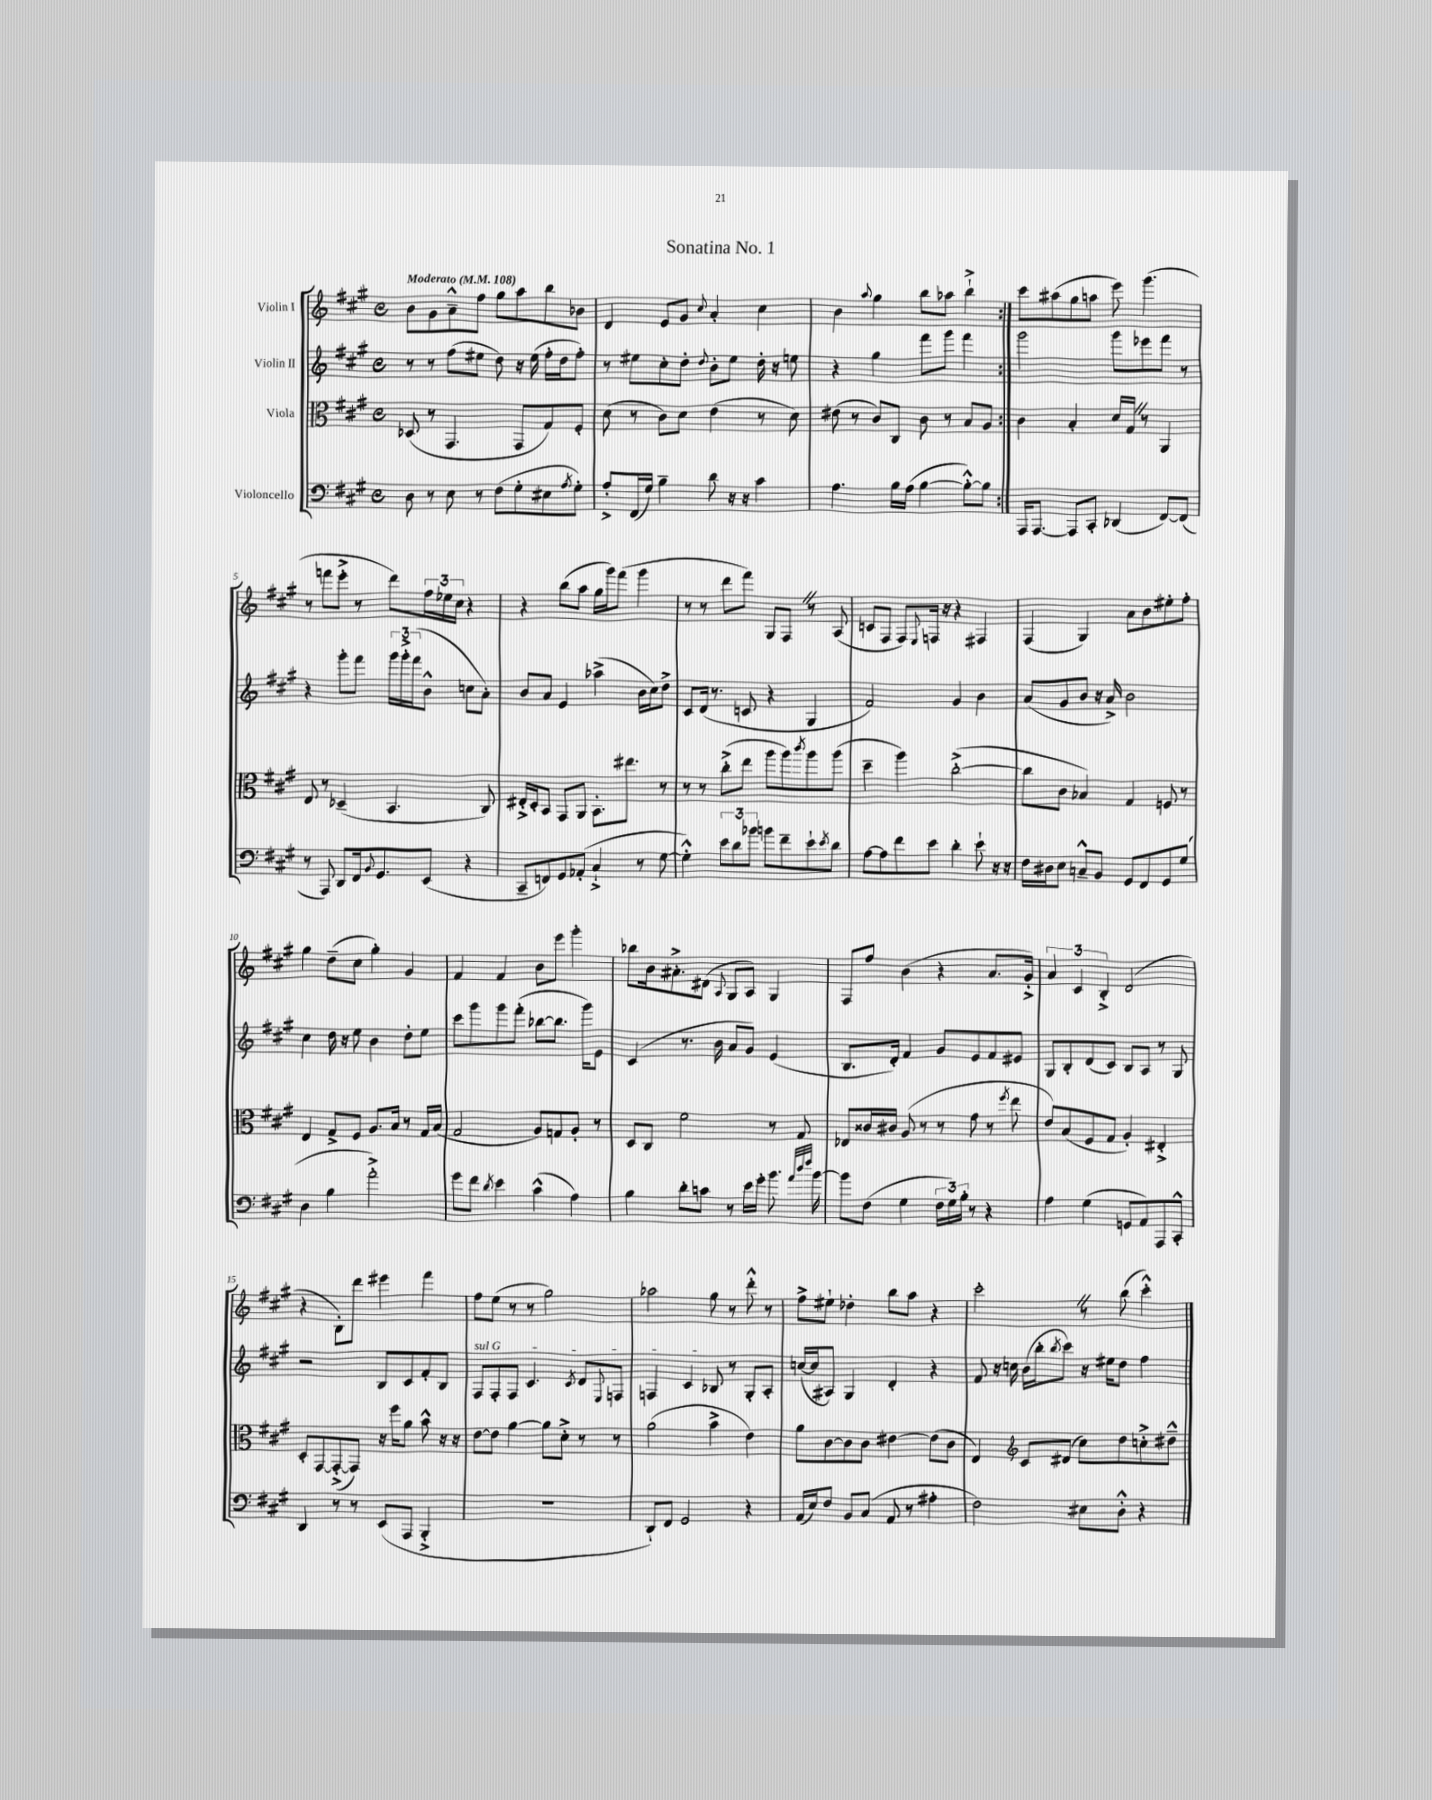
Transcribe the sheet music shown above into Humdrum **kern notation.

**kern	**kern	**kern	**kern
*staff4	*staff3	*staff2	*staff1
*clefF4	*clefC3	*clefG2	*clefG2
*k[f#c#g#]	*k[f#c#g#]	*k[f#c#g#]	*k[f#c#g#]
*M4/4	*M4/4	*M4/4	*M4/4
*met(c)	*met(c)	*met(c)	*met(c)
*MM108	*MM108	*MM108	*MM108
8D	(8D-	8r	8b
8r	8r	8r	8g#
8E	4.GG#	(8ff#	8a~^^
8r	.	8ee#	8ff#
(8F#	.	8dd)	8gg#
8G#'	8GG#	16r	8aa
.	.	(16ee#	.
8E#	8G#)	16ff#'	8bb
.	.	16dd	.
8qA	.	.	.
8G#')	8F#'	8ff#')	8b-
=	=	=	=
8A'^	(8d	8r	4d
(16FF#	8r	8ee#	.
16G#)	.	.	.
4B~	8c#)	8cc#'	8e
.	8d	8dd'	8g#
.	.	8qqdd	8qqcc#
8d	(4e	8b'	4a'
16r	.	8ee#	.
16r	.	.	.
4c#	8r	16dd'	4cc#
.	.	16r	.
.	8d)	8ee	.
=	=	=	=
4.A	(8e#	4r	4b
.	8r	.	.
.	.	.	8qqaa
.	8c#)	4gg#	4gg#
16B	8C#	.	.
(16A	.	.	.
[4B	8c#	8fff#	8bb
.	8r	8ggg#	8aa-
8B'^^_)	8B	4fff#	4bb`^
8B]	8A	.	.
=:|!	=:|!	=:|!	=:|!
16AAA	4c#	2ggg#	8ccc#
[8.AAA	.	.	.
.	.	.	(8aa#
8AAA]	4B'	.	8gg#
8CC#'	.	.	8aa
(4DD-	16d	8ggg#	8eee)
.	16G#	.	.
.	8r	8eee-	(4.ggg#
[8FF#)	4AA	8fff#	.
(8FF#]	.	8r	.
=	=	=	=
8r	8E	4r	8r
8AAA)	8r	.	8fff
8DD	(4D-~	8ggg#'	8eee'^
16FF#	.	8fff#	8r
8qqBB	.	.	.
8.GG#	.	.	.
.	4.BB	24ggg#	8ddd)
.	.	24ggg#'^	.
.	.	(24fff#	.
(8EE	.	8b^^	24ff#
.	.	.	24ee-
.	.	.	24cc#
4r	.	8cc	4r
.	8C#)	8a')	.
=	=	=	=
8CC#~	16E#'^	8b	4r
.	16D'	.	.
8FF)	8BB	8a	.
8GG#	8GG#	4e	(8bb
(8AA-'	8AA	.	8aa
4C#`^	8.BB'	(4aa-^	16gg#
.	.	.	16ggg#)
.	.	.	(8fff#
.	8.ee#	.	.
8r	.	16b	4ggg#
.	.	16cc#)	.
[8G#	8r	8dd^	.
=	=	=	=
4G#'^^])	8r	8c#	8r
.	8r	(16d	8r
.	.	8.r	.
12e	(8cc#'^	.	8ddd
12d	.	.	.
.	8ee	8c	8fff#)
12b-	.	.	.
8b	8aa	4r	8G#
8f#~	8aa)	.	8F#
.	8qccc#	.	.
8e`	8aa	4G#	8r
8qe	.	.	.
8d	(8aa	.	(8A
=	=	=	=
[8A	4dd~	2f#)	8c
8A]	.	.	8F#
8f#	4aa)	.	8F#)
.	.	.	8qqE
8e	.	.	16F
.	.	.	16r
4d'	([2cc#'^	4g#	4r
8e`	.	4b	4F#
16r	.	.	.
16r	.	.	.
=	=	=	=
16F#	8cc#]	(8a	(4F#
16D#	.	.	.
8E	8c#	8g#	.
8C~^^	4B-)	8b	4G#)
8BB	.	16r	.
.	.	16a^)	.
8GG#	4G#	2b	8a
8FF#	.	.	8b
8GG#	8F	.	8ee#'
(8G#	8r	.	8ff#'
=	=	=	=
4D	4E	4cc#	4gg#
4B	8G#^	16dd	(8dd~
.	.	16r	.
.	8F#	8ee	8cc#
2a'^)	8.A	4b	4gg#')
.	16B	.	.
.	8r	8dd'	4g#
.	16G#	8ee	.
.	(16B	.	.
=	=	=	=
8g#	2G#	8ccc#	4f#
8f#	.	8ggg#	.
8qd	.	.	.
4e	.	8ggg#	4f#
.	.	(8fff#'	.
(4c#^^	8A)	[8bb-	8b
.	8G	8.bb-]	8eee
4A)	8A'	.	4ggg#'
.	.	16ggg#)	.
.	8r	8e	.
=	=	=	=
4B	8D	(4c#	8bb-
.	8C#	.	16b
.	.	.	8.a#'^
8d'	2f#	8.r	.
8c	.	.	(8d#
.	.	16b	.
.	.	.	8qqA
8r	.	8a	8G#
16e	.	8g#)	8A)
16g#'	.	.	.
8.b	8r	(4e	4G#
.	8G#	.	.
32qqa	.	.	.
32qqdd	.	.	.
32qqff#	.	.	.
[16b	.	.	.
=	=	=	=
8b]	8E-	8.B	8F#
(8F#	16c##	.	8ff#
.	16c#	16d')	.
4G#	(8A	4f#	(4b
.	8r	.	.
24F#	8r	8g#	4r
24G#)	.	.	.
24B'	.	.	.
8r	8g#	8e	.
4r	8r	8f#	8.a
.	8qff#	.	.
.	8ee	8e#	.
.	.	.	16g#'^)
=	=	=	=
4A	8e)	8G#	6a
.	(8B	8B'	.
.	.	.	6c#
(4G#	8F#	(8d	.
.	.	.	6B'^
.	8G#	8c#)	.
8GG	4A')	8B	(2d
8AA)	.	8A	.
8AAA	4E#'^	8r	.
8CC#'^^	.	8G#	.
=	=	=	=
4DD	8D'	2r	4r
.	[8GG#	.	.
8r	(8GG#'^_	.	8B')
8r	8GG#])	.	8ddd
(8EE	16r	8B	4eee#
.	16ff#	.	.
8AAA	8a	8c#	.
4BBB'^	8b^^	8f#'	4fff#
.	16r	8B	.
.	16r	.	.
=	=	=	=
1r	[8e	8F#	8ff#
.	8e]	8F#'	(8ee
.	[4a	8F#	8r
.	.	4.c#	8r
.	8a]	.	2gg#)
.	8d'^	.	.
.	.	8qc#	.
.	8r	8d	.
.	.	8qqE	.
.	8r	8F	.
=	=	=	=
8DD`)	(2a	4F	2aa-
8FF#	.	.	.
2GG#	.	4c#	.
.	4b^	8B-	8gg#
.	.	8r	8r
4r	4e)	8G#'	8ddd'^^
.	.	8A'	8r
=	=	=	=
(16AA	8a	([16cc	8ff#^
16E)	.	16cc]	.
8F#	[8c#	8A#)	8ee#`
8BB	8c#]	4G#	4dd-'
(8C#	8c#	.	.
8AA	[4e#	4d'	8bb
8r	.	.	8aa
4A#'	(8e#]	4r	4r
.	8c#	.	.
=	=	=	=
2F#)	4E)	8f#	2ccc#'
.	.	16r	.
.	.	16cc	.
*	*clefG2	*	*
.	8c#	(16b	.
.	.	16bb'	.
.	.	8qbb	.
.	(8d#	8ccc#)	.
8E#	8cc#)	16r	8r
.	.	16ee#	.
8D'^^	8dd	8dd	(8bb
4r	8cc'^	4ff#	4ccc#'^^)
.	8dd#~^^	.	.
==	==	==	==
*-	*-	*-	*-
